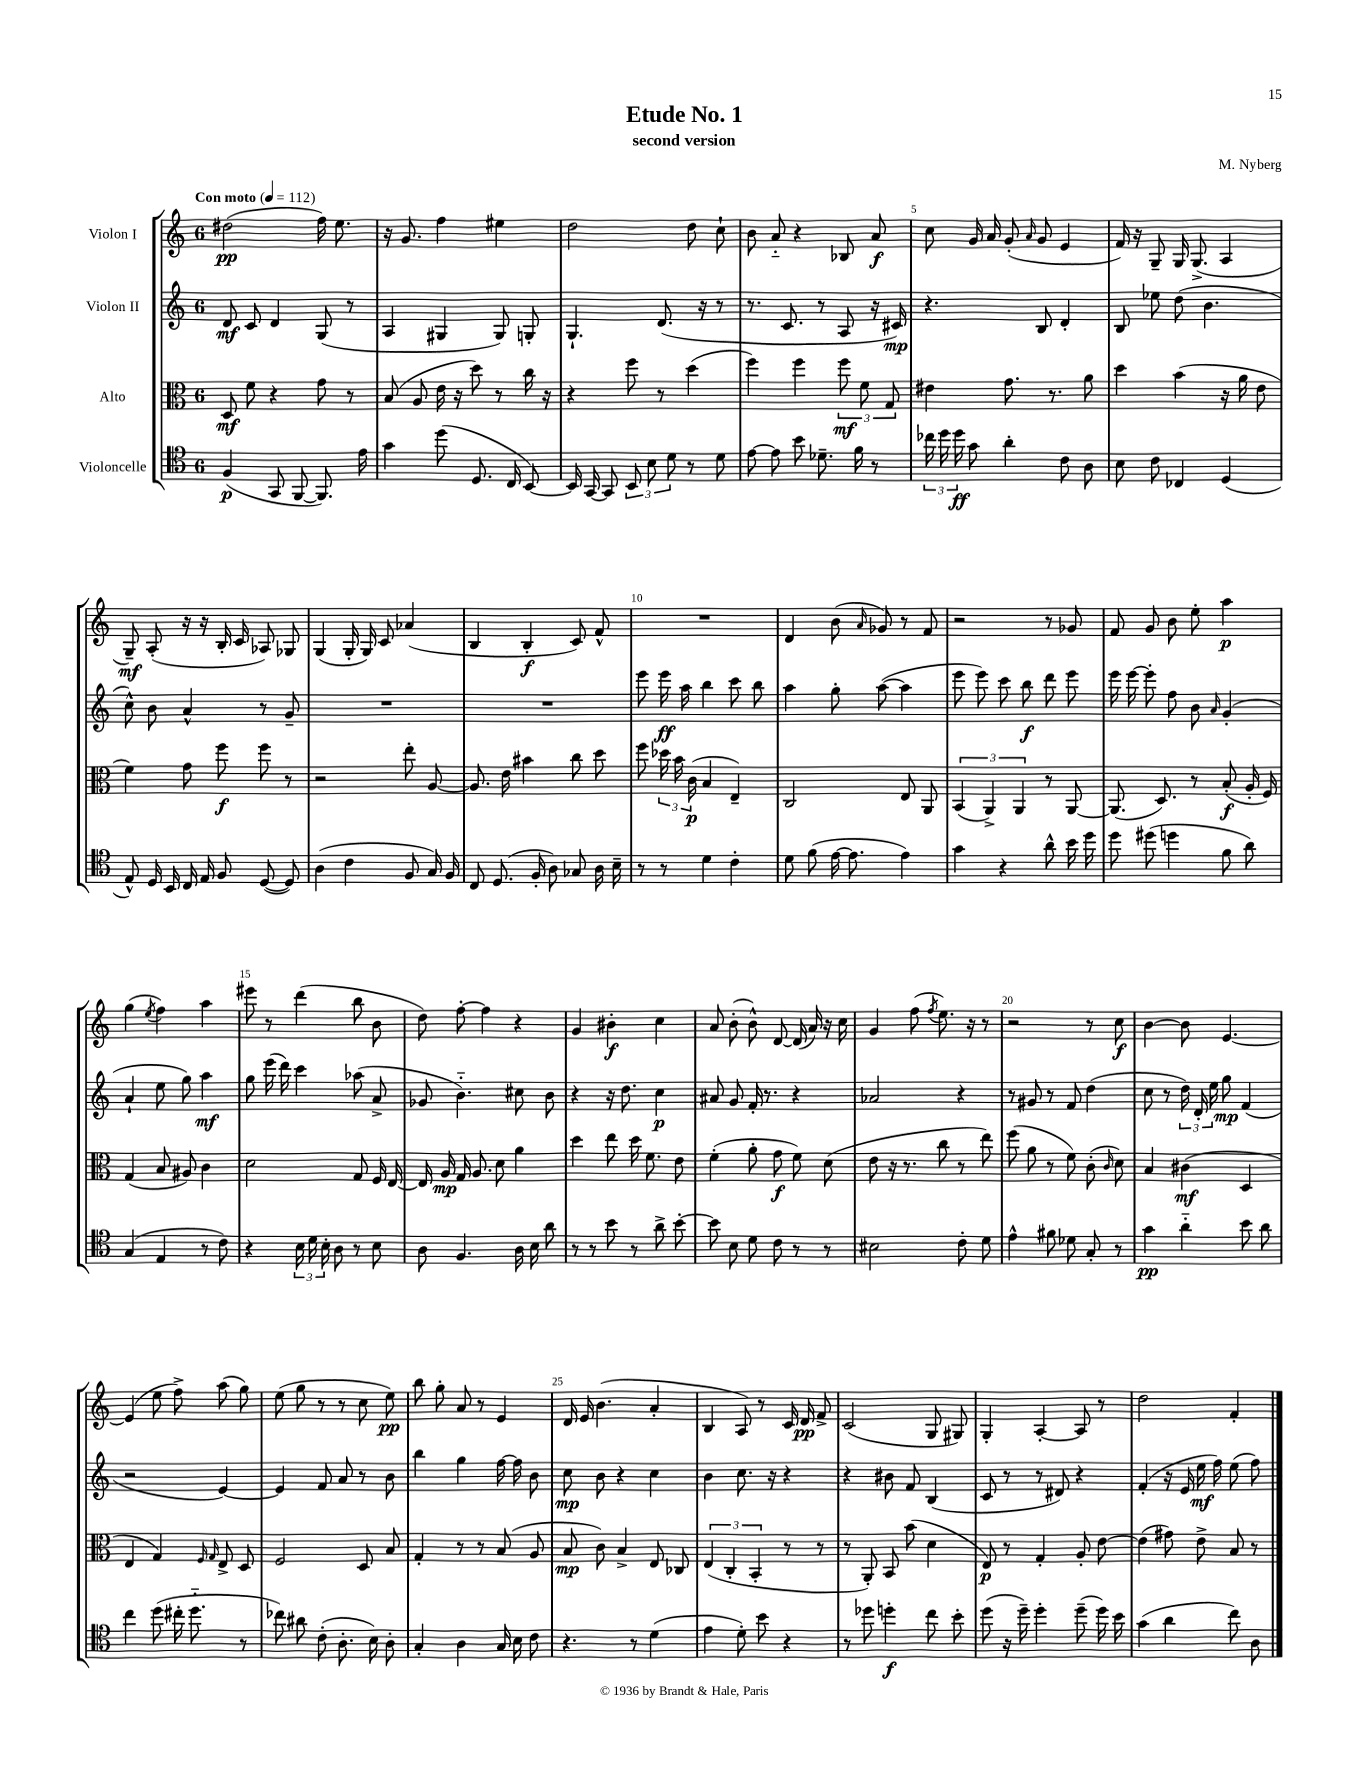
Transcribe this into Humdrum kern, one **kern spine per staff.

**kern	**kern	**kern	**kern
*staff4	*staff3	*staff2	*staff1
*clefC4	*clefC3	*clefG2	*clefG2
*k[]	*k[]	*k[]	*k[]
*M6/8	*M6/8	*M6/8	*M6/8
*MM112	*MM112	*MM112	*MM112
(4F	8D	8d	(2dd#
.	8f	8c	.
8GG	4r	4d	.
[8FF	.	.	.
8.FF])	8g	(8G	16ff)
.	.	.	8.ee
.	8r	8r	.
16e	.	.	.
=	=	=	=
4g	(8B	4A	16r
.	.	.	8.g
.	8A	.	.
(8dd	16e	4G#	4ff
.	16r	.	.
8.D	8dd)	.	.
.	8r	8G#)	4ee#
16C	.	.	.
[8BB)	16cc	8G'	.
.	16r	.	.
=	=	=	=
16BB]	4r	4.G`	2dd
[16GG	.	.	.
8GG]	.	.	.
12BB	8ff	.	.
12B	.	.	.
.	8r	(8.d	.
12d	.	.	.
8r	(4dd	.	8dd
.	.	16r	.
8d	.	8r	8cc`
=	=	=	=
[8e	4ff)	8.r	8b
8e]	.	.	8a'~
.	.	8.c	.
8b	4ff	.	4r
8.d-~	.	8r	.
.	12ff	8A	8B-
16f	.	.	.
.	12f	.	.
8r	.	16r	8a
.	12G	.	.
.	.	16c#)	.
=	=	=	=
24cc-	4e#	4.r	8cc
24dd	.	.	.
24dd	.	.	.
8g	.	.	16g
.	.	.	16a
4a'	8.g	.	(8g'
.	.	.	16qqa
.	.	8B	8g
.	8.r	.	.
8c	.	4d'	4e
8A	8a	.	.
=	=	=	=
8B	4dd	8B	16f)
.	.	.	16r
8c	.	8ee-	8G~
4C-	(4b	(8dd	16G
.	.	.	(8.G^
.	.	4.b	.
(4D	16r	.	4A
.	16a	.	.
.	8e	.	.
=	=	=	=
8E^^)	4f)	8cc^^)	8G~)
16D	.	8b	(8A'
16BB	.	.	.
16C	8g	4a^^	16r
16E	.	.	16r
8F	8ff	.	16B'
.	.	.	16c
([8D	8ff	8r	8A-)
8D])	8r	8g~	8G-
=	=	=	=
(4A	2r	2.r	(4G
4c	.	.	16G'
.	.	.	16G)
.	.	.	8c
8F	8ee'	.	(4a-
16G)	[8A	.	.
16F	.	.	.
=	=	=	=
8C	8.A]	2.r	4B
(8.D	.	.	.
.	16e	.	.
.	4b#	.	4B'
16F'	.	.	.
8A)	.	.	.
8G-	8cc	.	8c)
16A	8dd	.	8f^^
16B~	.	.	.
=	=	=	=
8r	8ff	8eee	2.r
8r	24dd-	16eee	.
.	24b	.	.
.	.	16aa	.
.	(24c	.	.
4d	4B	4bb	.
4c'	4E~)	8ccc	.
.	.	8bb	.
=	=	=	=
8d	2C	4aa	4d
(8f	.	.	.
[16e	.	8gg'	(8b
8.e]	.	.	.
.	.	.	16qqa
.	.	([8aa	8g-)
4e)	8E	4aa]	8r
.	8AA	.	8f
=	=	=	=
4g	(6BB	8eee	2r
.	.	8eee)	.
.	6AA^)	.	.
4r	.	8ccc	.
.	6AA	.	.
.	.	8bb	.
8a^^	8r	8ddd	8r
16b	[8AA	8eee	8g-
16dd	.	.	.
=	=	=	=
8dd	(8.AA]	16eee	8f
.	.	[16eee	.
(8dd#	.	8eee']	8g
.	8.D)	.	.
4dd	.	8ff	8b
.	8r	8b	8ee'
.	.	16qqa	.
8f	(8B'	(4g'	4aa
8a)	16A'	.	.
.	16F)	.	.
=	=	=	=
(4G	(4G	4a`	(4gg
.	.	.	8qee
4E	8B	8ee	4ff)
.	8A#)	8gg)	.
8r	4c	4aa	4aa
8c)	.	.	.
=	=	=	=
4r	2d	8gg	8eee#
.	.	(16eee	8r
.	.	16ddd)	.
24B	.	4ccc	(4ddd
24d	.	.	.
24B'	.	.	.
8A	.	.	.
8r	8G	(8aa-	8bb
8B	16F	8a^	8b
.	[16E	.	.
=	=	=	=
8A	16E]	8g-	8dd)
.	16A	.	.
4.F	16G	4.b'~)	[8ff'
.	8.A	.	.
.	.	.	4ff]
.	8d	.	.
16A	4a	8cc#	4r
16B	.	.	.
8a	.	8b	.
=	=	=	=
8r	4dd	4r	4g
8r	.	.	.
8b	8ee	16r	4b#'
.	.	8.dd	.
8r	16dd	.	.
.	8.f	.	.
8a^	.	4cc	4cc
[8b'	8e	.	.
=	=	=	=
8b]	(4f'	8a#	8a
8B	.	8g	(8b'
8d	8a'	16f'	8b^^)
.	.	8.r	.
8c	8g	.	[8d
8r	8f)	4r	(16d]
.	.	.	16a)
8r	(8d	.	16r
.	.	.	16cc
=	=	=	=
2B#	8e	2a-	4g
.	16r	.	.
.	8.r	.	.
.	.	.	(8ff
.	.	.	8qff
.	8cc	.	8.ee)
8c'	8r	4r	.
.	.	.	16r
8d	8ee)	.	8r
=	=	=	=
4e^^	(8ff	8r	2r
.	8a	8g#	.
8f#	8r	8r	.
8d-	8f)	8f	.
8G'	(8c'	(4dd	8r
.	16qqc	.	.
8r	8d)	.	8cc
=	=	=	=
4g	4B	8cc	[4b
.	.	8r	.
4a'~	(4c#	24dd)	8b]
.	.	24d'	.
.	.	24ee	.
.	.	8gg	[4.e
8b	4D	(4f	.
8a	.	.	.
=	=	=	=
4cc	4E	2r	(4e]
(8dd	4G)	.	8ee
16cc#'	.	.	8ff^)
8.dd'~	.	.	.
.	16qqF	.	.
.	16qqG	.	.
.	8E^	[4e)	(8aa
8r	8D	.	8gg)
=	=	=	=
8cc-)	2F	4e]	(8ee
8a#	.	.	8gg
(8c'	.	8f	8r
8.A'	.	8a	8r
.	8D	8r	8cc
16B)	.	.	.
8A'	8B	8b	8ee)
=	=	=	=
4G'	4G'	4bb	8bb
.	.	.	8gg'
4A	8r	4gg	8a
.	8r	.	8r
16G	(8B	[16ff	4e
16B	.	16ff]	.
8c	8A	8b	.
=	=	=	=
4.r	8B	8cc	16d
.	.	.	16e
.	8c)	8b	(4.b
.	4B^	4r	.
8r	.	.	.
(4d	8E	4cc	4a'
.	8C-	.	.
=	=	=	=
4e	(6E	4b	4B
.	6C'	.	.
8d')	.	8.cc	8A)
.	6BB'	.	.
8b	.	.	8r
.	.	16r	.
4r	8r	4r	16c
.	.	.	16d
.	8r	.	8f^
=	=	=	=
8r	8r	4r	(2c
8dd-	8AA')	.	.
4dd'	8BB	8b#	.
.	(8b	8f	.
8cc	4d	(4B	8G
8b'	.	.	8G#)
=	=	=	=
(8dd	8E)	8c	4G'
16r	8r	8r	.
16dd~)	.	.	.
4dd'	4G'	8r	[4A'
.	.	8d#)	.
(8dd~	8A'	4r	8A]
16dd)	[8e	.	8r
16b	.	.	.
=	=	=	=
(4g	(4e]	(4f'	2dd
4a	8g#)	16r	.
.	.	16e	.
.	8e^	16ee	.
.	.	16ff)	.
8cc)	8B	(8ee	4f'
8A	8r	8ff)	.
==	==	==	==
*-	*-	*-	*-
